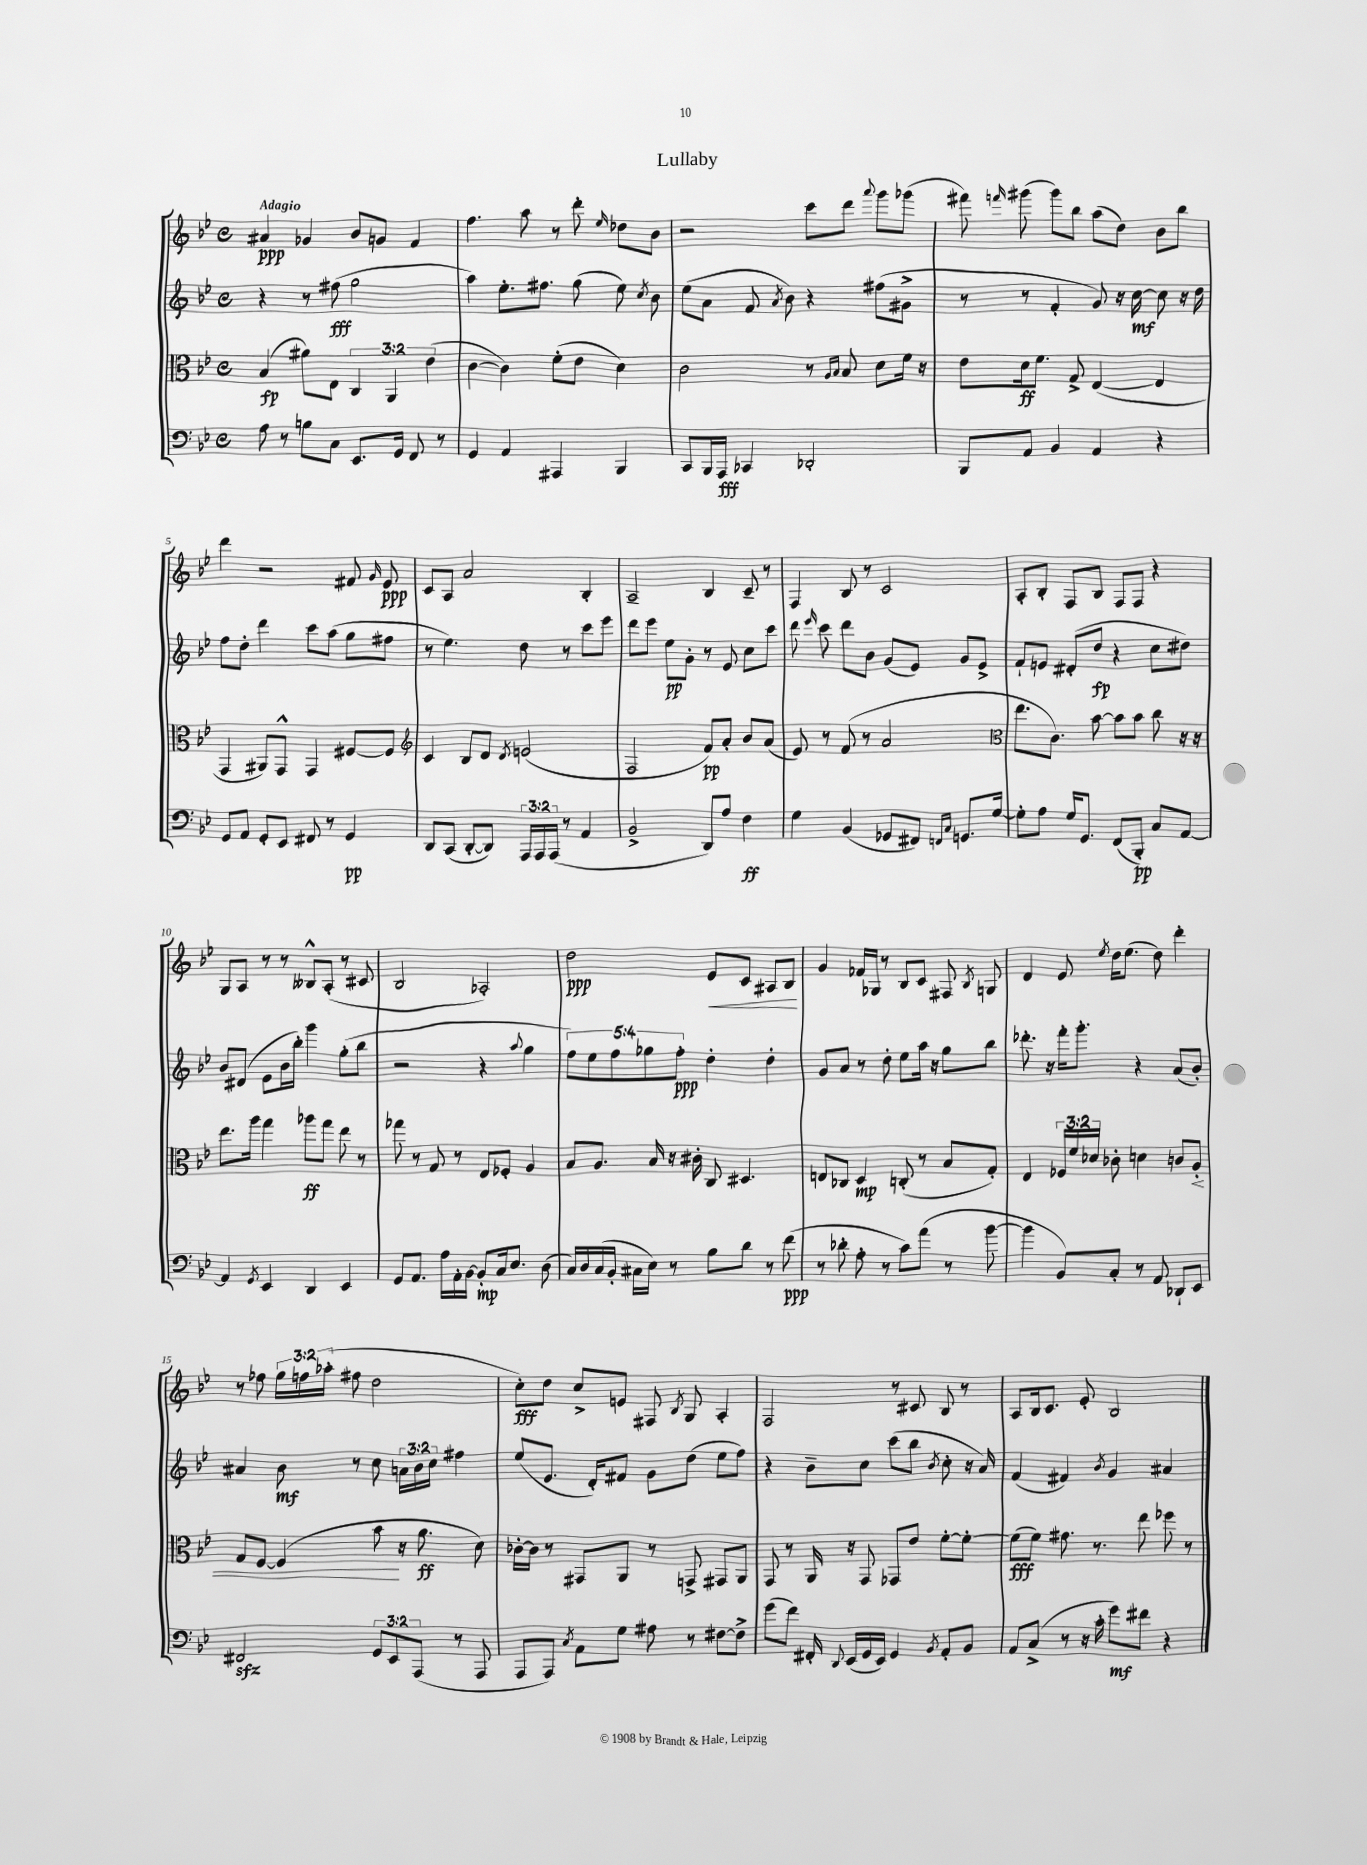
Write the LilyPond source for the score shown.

\header { title = "Lullaby" }
<<
\new StaffGroup <<
\new Staff = "s0" {
    \clef treble \key bes \major \defaultTimeSignature \time 4/4 \override Staff.TupletNumber.text = #tuplet-number::calc-fraction-text \tempo "Adagio"
    \autoBeamOff ais'4\ppp ges'4 bes'8[ g'8] f'4 |
    f''4. a''8 r8 d'''8-. \grace { ees''16 } des''8[ bes'8] |
    r2 c'''8[ d'''8] \appoggiatura { a'''8 } g'''8[ ges'''8]( |
    fis'''8) \grace { f'''16 } gis'''8( gis'''8[) bes''8] a''8[( d''8]) bes'8[ bes''8] |
    d'''4 r2 fis'8 \grace { g'16 } ees'8\ppp |
    c'8[ a8] a'2 bes4-. |
    a2-- bes4 c'8-- r8 |
    f4 bes8 r8 c'2 |
    a8[-. bes8]-. f8[ bes8] f8[ f8] r4 |
    g8[ a8] r8 r8 beses8[-^ a8]-.( r8 cis'8 |
    bes2 aes2-.) |
    d''2\ppp ees'8[\< c'8] ais8[ bes8]\! |
    g'4 fes'16[ ges16] r8 bes8[ c'8] fis8 \acciaccatura { bes8 } g8 |
    d'4 ees'8 \acciaccatura { ees''8 } d''16[ ees''8.]( d''8) d'''4-. |
    r8 fes''8 \tuplet 3/2 { g''16[ f''16 aes''16]-.( } fis''8 d''2 |
    c''8[-.\fff) d''8] c''8[-> e'8] fis8 \acciaccatura { bes8 } g8 a4-. |
    f2 r8 cis'8 bes8 r8 |
    a8[ bes16 c'8.] ees'8-. bes2 \bar "|." |
}
\new Staff = "s1" {
    \clef treble \key bes \major \defaultTimeSignature \time 4/4 \override Staff.TupletNumber.text = #tuplet-number::calc-fraction-text
    \autoBeamOff r4 r8 fis''8\fff( g''2 |
    a''4) ees''8.[-. fis''8.] g''8( ees''8) \acciaccatura { c''8 } bes'8 |
    ees''8[( a'8] f'8 \acciaccatura { a'8 } bes'8) r4 fis''8[( gis'8]-> |
    r8 r8 f'4-. g'8) r16 c''16~\mf c''8 r16 d''16 |
    f''8[ d''8]-. d'''4 c'''8[ a''8]( g''8[ fis''8] |
    r8 ees''4.) d''8 r8 c'''8[ ees'''8] |
    d'''8[ ees'''8] ees''8[\pp g'8]-. r8 ees'8 c''8[ c'''8] |
    d'''8 \grace { ees'''16 } c'''8 d'''8[ bes'8] g'8[( ees'8]) g'8[ ees'8]-> |
    f'8[-! e'8] dis'8[-.( d''8]\fp r4 c''8[ dis''8]) |
    bes'8[ dis'8]( ees'8[ bes'16 bes''16]-.) g'''4 g''8[-.( bes''8] |
    r2 r4 \appoggiatura { a''8 } g''4 |
    \tuplet 5/4 { f''8[) ees''8 f''8 ges''8 f''8]-.\ppp } d''4-. d''4-. |
    g'8[ a'8] r8 d''8-. ees''8[ a''16] r16 g''8[ bes''8] |
    des'''8.-. r16 f'''16[-. g'''8.]-. r4 a'8[( bes'8]-.) |
    ais'4 bes'8\mf r8 c''8 \tuplet 3/2 { a'16[ bes'16 c''16] } fis''4 |
    ees''8[( ees'8.] d'16[-.) fis'8] g'8[ d''8]( ees''8[ f''8]) |
    r4 bes'8[-- c''8] c'''8[( bes''8] \acciaccatura { bes'8 } c''8-. r16 a'16) |
    f'4( fis'4) \acciaccatura { bes'8 } g'4 ais'4 \bar "|." |
}
\new Staff = "s2" {
    \clef alto \key bes \major \defaultTimeSignature \time 4/4 \override Staff.TupletNumber.text = #tuplet-number::calc-fraction-text
    \autoBeamOff bes4\fp( ais'8[) ees8] \tuplet 3/2 { c4 a,4 ees'4( } |
    c'4~ c'4) f'8[-.( ees'8] d'4) |
    c'2 r8 \grace { a16[ bes16] } bes8 d'8[ f'16] r16 |
    ees'8[ d'16\ff f'8.] g8-> ees4~( ees4 |
    g,4 ais,8[) g,8]-^ g,4 fis8[~ fis8] |
    \clef treble c'4 bes8[ d'8] \acciaccatura { d'8 } e'2( |
    f2 f'8[\pp) a'8]-. bes'8[ a'8]( |
    ees'8) r8 f'8( r8 a'2 |
    \clef alto ees''8.[ c'8.]) bes'8~ bes'8[ bes'8] c''8 r16 r16 |
    ees''8.[ a''16] g''4 aes''8[\ff g''8] ees''8 r8 |
    ges''8 r8 g8 r8 ees8[ fes8]-. a4 |
    bes8[ a8.] bes16 r16 cis'16-. c8 dis4. |
    e8[ ces8] d4\mp c8-.( r8 bes8[ g8]-.) |
    ees4 \tuplet 3/2 { fes16[ f'16 des'16] } ces'8-. d'4 c'8[ a8]-.\< |
    g8[ f8]~ f4( bes'8\! r16 a'8.\ff d'8) |
    ces'16[~-. ces'16] r8 gis,8[ a,8] r8 g,8-> gis,8[ a,8] |
    g,8 r8 a,16 r16 g,8 ges,8[ ees'8] f'8[~-. f'8]~-. |
    f'8[\fff( f'8]) gis'8. r8. ees''8 fes''8 r8 \bar "|." |
}
\new Staff = "s3" {
    \clef bass \key bes \major \defaultTimeSignature \time 4/4 \override Staff.TupletNumber.text = #tuplet-number::calc-fraction-text
    \autoBeamOff a8 r8 b8[ c8] ees,8.[ g,16] f,8 r8 |
    g,4 a,4 ais,,4 bes,,4 |
    c,8[ bes,,16 a,,16]\fff ces,4 des,2-. |
    bes,,8[ a,8] bes,4 a,4 r4 |
    g,8[ a,8] g,8[-. ees,8] fis,8 r8 g,4\pp |
    d,8[ c,8]( d,8[~-. d,8]) \tuplet 3/2 { a,,16[ a,,16 a,,16]( } r8 a,4 |
    bes,2-> d,8[) a8] f4\ff |
    g4 bes,4( ges,8[ fis,8]) \grace { f,16[ c16] } g,8.[ g16]~ |
    g8[-. a8] g16[ g,8.] f,8[( bes,,8]-.\pp) c8[ a,8]~ |
    a,4 \acciaccatura { g,8 } ees,4 d,4 ees,4 |
    g,8[ a,8.] a16[ a,16-. bes,16]~ bes,8[-.\mp c16 ees8.] d8( |
    c16[) d16 c16( bes,16]-. cis16[ ees16]) r8 bes8[ d'8] r8 f'8\ppp( |
    r8 des'8-. a8-. r8 c'8[) a'8]( r8 bes'8~ |
    bes'4 bes,8[) c8]-. r8 a,8 des,8[-! ees,8] |
    fis,2\sfz \tuplet 3/2 { g,8[ ees,8 a,,8]( } r8 a,,8 |
    a,,8[ a,,8]) \acciaccatura { c8 } a,8[ g8] ais8 r8 fis8[~ fis8]-> |
    g'8[( f'8]) fis,16-. \appoggiatura { d,8 } ees,16[( g,16 ees,16]) g,4 \acciaccatura { bes,8 } a,8[-. bes,8] |
    a,8[ c8]->( r8 r16 c'16-. g'8[\mf) fis'8] r4 \bar "|." |
}
>>
>>
